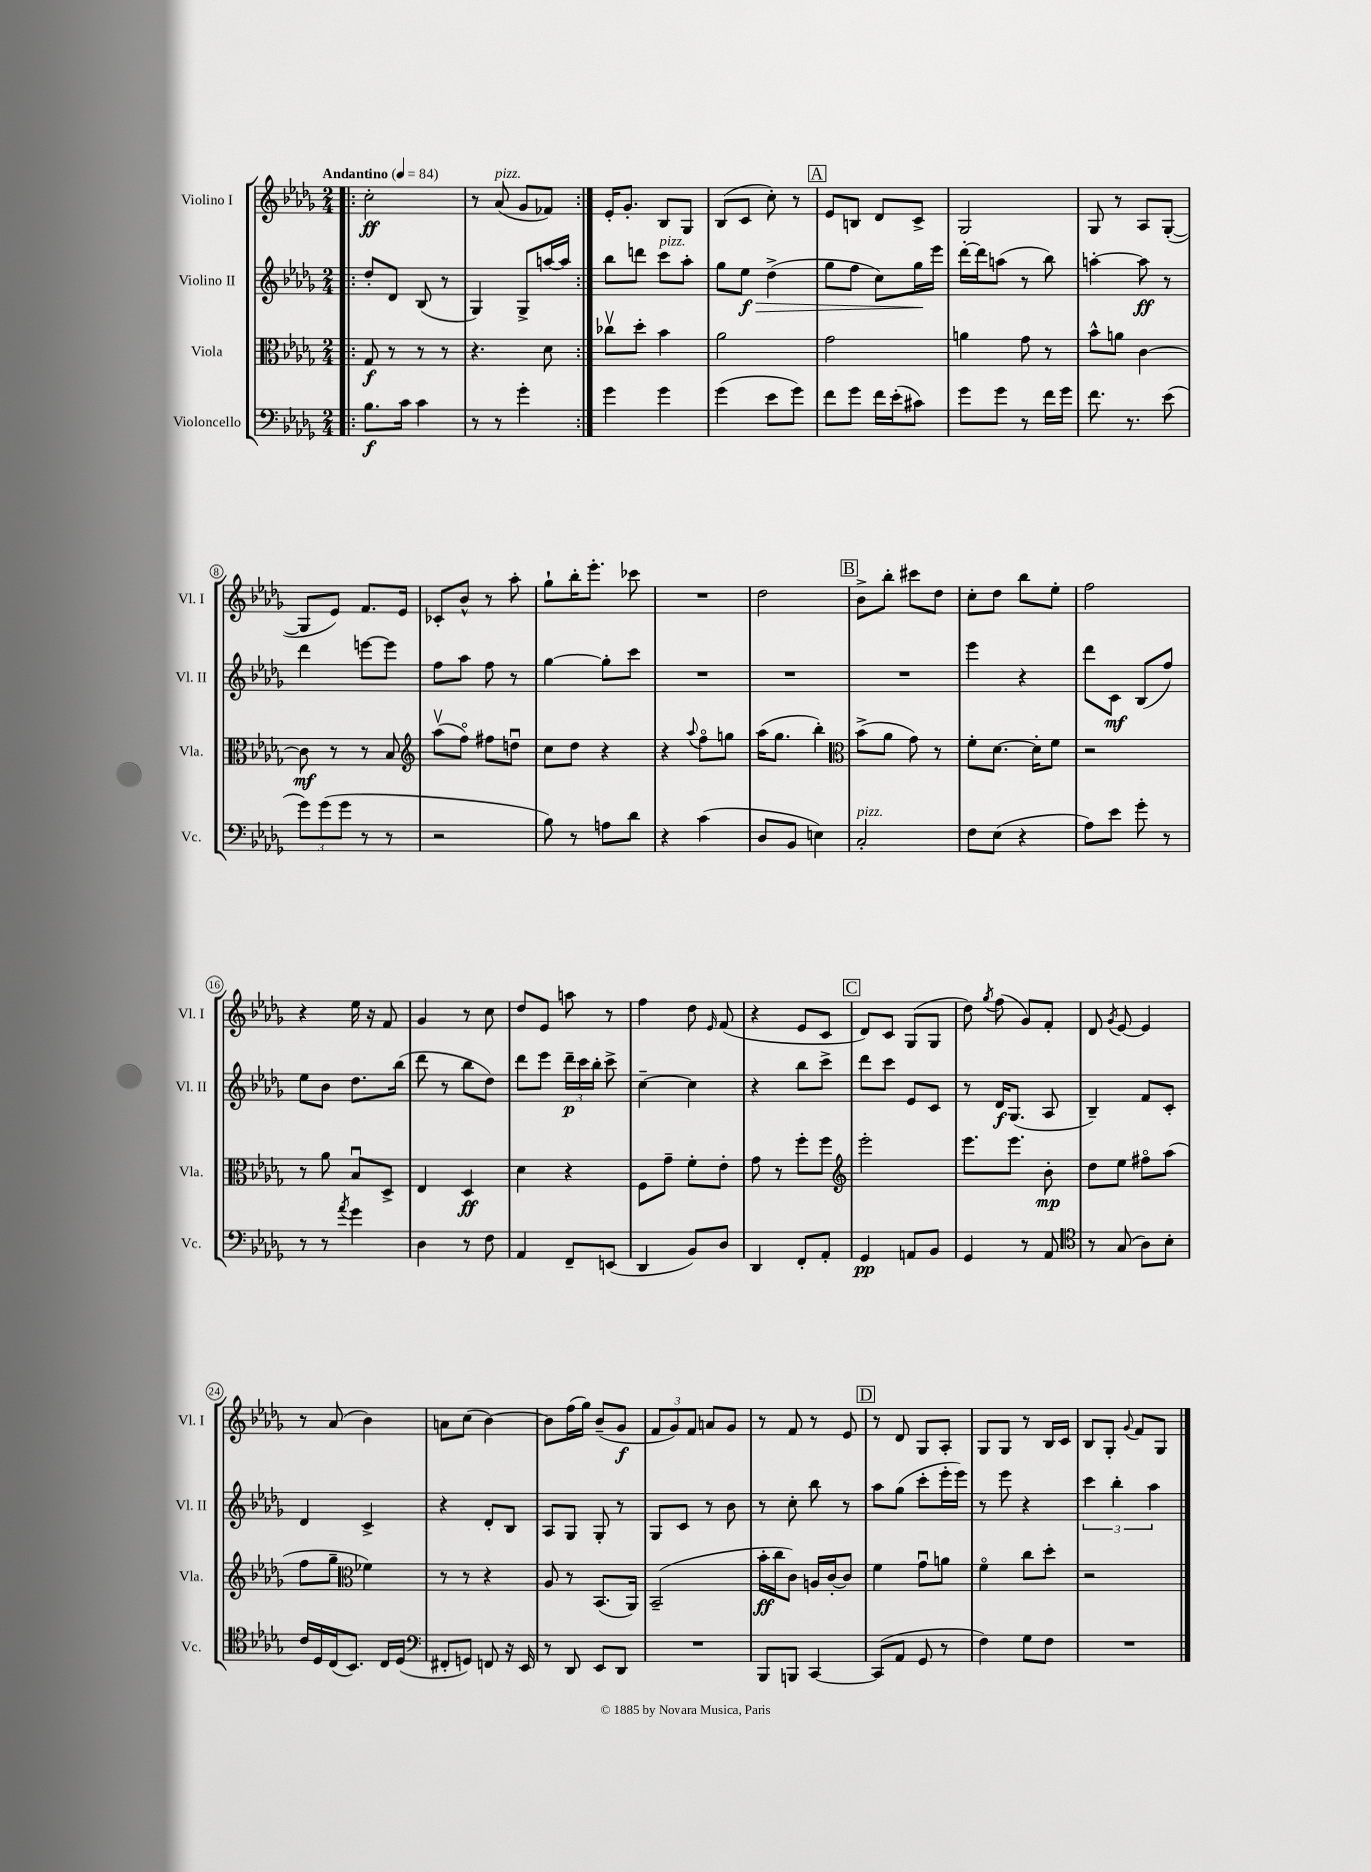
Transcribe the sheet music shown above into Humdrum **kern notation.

**kern	**kern	**kern	**kern
*staff4	*staff3	*staff2	*staff1
*clefF4	*clefC3	*clefG2	*clefG2
*k[b-e-a-d-g-]	*k[b-e-a-d-g-]	*k[b-e-a-d-g-]	*k[b-e-a-d-g-]
*M2/4	*M2/4	*M2/4	*M2/4
*MM84	*MM84	*MM84	*MM84
=!|:	=!|:	=!|:	=!|:
8.B-	8G-	8dd-'	2cc'
.	8r	8d-	.
16c	.	.	.
4c	8r	(8B-	.
.	8r	8r	.
=	=	=	=
8r	4.r	4G-)	8r
8r	.	.	(8a-
4g-'	.	8G-^	8g-
.	8d-	[16aa	8f-)
.	.	16aa]	.
=:|!	=:|!	=:|!	=:|!
4g-	8cc-v	8bb-	16e-'
.	.	.	8.g-'
.	8dd-'	8ddd	.
4g-	4b-	8ccc	8B-
.	.	8aa-'	8G-
=	=	=	=
(4g-	2a-	8gg-	(8B-
.	.	8ee-	8c
8e-	.	(4dd-^	8cc')
8g-)	.	.	8r
=	=	=	=
8f	2g-	8gg-	8e-
8g-	.	8ff	8B
16f	.	8cc)	8d-
(16e-'	.	.	.
8c#)	.	16gg-	8c^
.	.	16eee-	.
=	=	=	=
8g-	4a	[16ddd-'	2G-
.	.	16ddd-]	.
8g-	.	(8aa	.
8r	8g-	8r	.
16f	8r	8bb-)	.
16g-	.	.	.
=	=	=	=
8.f	8b-^^	[4aa'	8G-
.	8a	.	8r
8.r	.	.	.
.	[4c	8aa]	8A-
(8e-	.	8r	([8G-'
=	=	=	=
12g-)	8c]	4ddd-	8G-]
(12g-	.	.	.
.	8r	.	8e-)
12g-	.	.	.
8r	8r	[8eee	8.f
8r	8B-	8eee]	.
.	.	.	16e-
=	=	=	=
*	*clefG2	*	*
2r	(8aa-v	8ff	8c-'
.	8ffo)	8aa-	8b-^^
.	8ff#	8ff	8r
.	8ddu	8r	8aa-'
=	=	=	=
8B-)	8cc	[4gg-	8gg-`
8r	8dd-	.	16bb-'
.	.	.	8.eee-'
8A	4r	8gg-']	.
8d-	.	8ccc	8ccc-
=	=	=	=
4r	4r	2r	2r
.	8qqaa-	.	.
(4c	8ffo	.	.
.	8gg	.	.
=	=	=	=
8D-	(16aa-	2r	2dd-
.	8.gg-	.	.
8BB-	.	.	.
4E)	4bb-')	.	.
=	=	=	=
*	*clefC3	*	*
2C'	(8b-^	2r	8b-^
.	8a-	.	8bb-'
.	8g-)	.	8ccc#
.	8r	.	8dd-
=	=	=	=
8F	8f'	4eee-	8cc'
(8E-	[8.d-	.	8dd-
4r	.	4r	8bb-
.	16d-']	.	.
.	8f	.	8ee-'
=	=	=	=
8A-)	2r	8ddd-	2ff
8e-	.	8c	.
8g-'	.	(8B-	.
8r	.	8ff)	.
=	=	=	=
8r	8r	8ee-	4r
8r	8a-	8b-	.
8qa-	.	.	.
4g-	8B-u	8.dd-	16ee-
.	.	.	16r
.	8D-^	.	8f
.	.	(16bb-	.
=	=	=	=
4D-	4E-	8ddd-	4g-
.	.	8r	.
8r	4D-	8bb-	8r
8F	.	8dd-)	8cc
=	=	=	=
4AA-	4d-	8ddd-	8dd-
.	.	8eee-	8e-
8FF~	4r	24ddd-~	8aa
.	.	24ccc	.
.	.	24bb-'	.
(8EE	.	8ccc^	8r
=	=	=	=
4DD-	8F	[4cc~	4ff
.	8g-~	.	.
8BB-)	8f'	4cc]	8dd-
.	.	.	16qqe-
8D-	8e-'	.	(8f
=	=	=	=
4DD-	8g-	4r	4r
.	8r	.	.
8FF'	8ff'	8bb-	8e-
8AA-'	8ff	8ccc^	8c
=	=	=	=
*	*clefG2	*	*
4GG-	2eee-'	8ddd-	8d-)
.	.	8ccc	8c
8AA	.	8e-	(8G-
8BB-	.	8c	8G-
=	=	=	=
4GG-	8.eee-	8r	8dd-)
.	.	.	8qgg-
.	.	16d-	(8ff
.	8.eee-	(8.G-	.
8r	.	.	8g-)
8AA-	8b-'	8A-	8f'
=	=	=	=
*clefC4	*	*	*
8r	8dd-	4B-~)	8d-
.	.	.	8qg-
(8G-	8ee-	.	[8e-
8A-)	8ff#o	8f	4e-]
8B-'	(8aa-	8c'	.
=	=	=	=
16c	8ff	4d-	8r
16D-	.	.	.
(16C	8gg-~	.	(8a-
8.BB-)	.	.	.
*	*clefC3	*	*
.	4f-)	4c^	4b-)
16C	.	.	.
(16D-	.	.	.
=	=	=	=
*clefF4	*	*	*
8FF#'	8r	4r	8a
8GG)	8r	.	(8cc
8FF	4r	8d-'	[4b-)
16r	.	8B-	.
16EE-	.	.	.
=	=	=	=
8r	8A-	8A-	8b-]
8DD-	8r	8G-	(16ff
.	.	.	16gg-)
8EE-	(8.BB-	8G-'	(8b-~
8DD-	.	8r	8g-
.	16AA-)	.	.
=	=	=	=
2r	(2BB-~	8G-	12f
.	.	.	12g-)
.	.	8c	.
.	.	.	12f
.	.	8r	8a
.	.	8b-	8g-
=	=	=	=
8BBB-	16b-'	8r	8r
.	16cc	.	.
8BBB	8c)	8cc'	8f
[4CC	16A	8bb-	8r
.	[16c'	.	.
.	8c]	8r	8e-
=	=	=	=
(8CC]	4f	8aa-	8r
8AA-	.	(8gg-	8d-
8GG-	8g-u	8ccc'	8G-
8r	8a	16eee-'	8A-'
.	.	16eee-)	.
=	=	=	=
4F)	4fo	8r	8G-
.	.	8eee-	8G-
8G-	8cc	4r	8r
8F	8dd-'	.	16B-
.	.	.	16c
=	=	=	=
2r	2r	6ccc	8B-
.	.	.	8G-'
.	.	6bb-'	.
.	.	.	8qqg-
.	.	.	8f
.	.	6aa-	.
.	.	.	8G-
==	==	==	==
*-	*-	*-	*-
